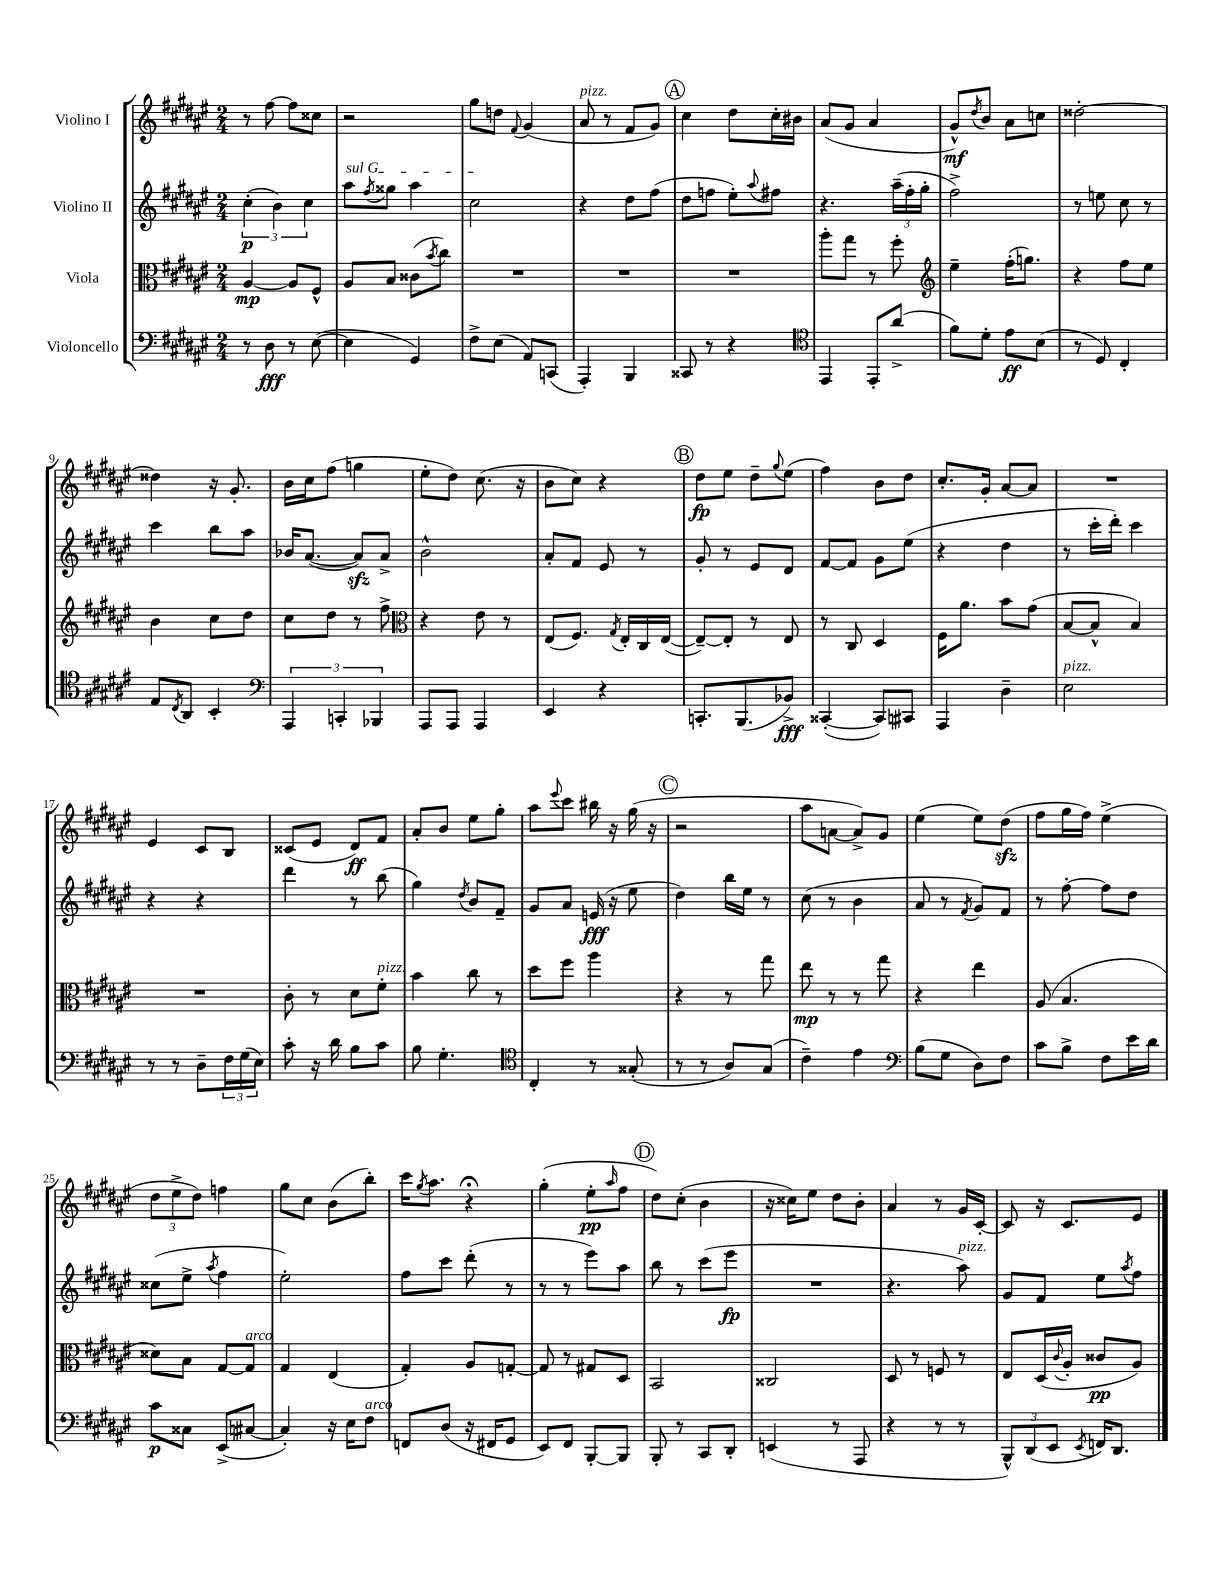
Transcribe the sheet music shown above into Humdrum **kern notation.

**kern	**dynam	**kern	**dynam	**kern	**dynam	**kern	**dynam
*part4	*part4	*part3	*part3	*part2	*part2	*part1	*part1
*staff4	*staff4	*staff3	*staff3	*staff2	*staff2	*staff1	*staff1
*I"Violoncello	*	*I"Viola	*	*I"Violino II	*	*I"Violino I	*
*clefF4	*	*clefC3	*	*clefG2	*	*clefG2	*
*k[f#c#g#d#a#e#]	*	*k[f#c#g#d#a#e#]	*	*k[f#c#g#d#a#e#]	*	*k[f#c#g#d#a#e#]	*
*M2/4	*	*M2/4	*	*M2/4	*	*M2/4	*
=1	=1	=1	=1	=1	=1	=1	=1
8r	.	[4A#/	mp	(6cc#'\	p	8r	.
8D#\	fff	.	.	.	.	[8ff#\	.
.	.	.	.	6b\)	.	.	.
8r	.	8A#/L]	.	.	.	8ff#\L]	.
.	.	.	.	6cc#\	.	.	.
([8E#\	.	8F#^^/J	.	.	.	8cc##X\J	.
=2	=2	=2	=2	=2	=2	=2	=2
!	!	!	!	!LO:TX:a:i:t=sul G	!	!	!
4E#\]	.	8A#/L	.	8aa#\L	.	2r	.
.	.	.	.	8qff#/	.	.	.
.	.	8B/J	.	8gg##X\J	.	.	.
4GG#/)	.	(8c##X\L	.	4aa#\	.	.	.
.	.	8qb/	.	.	.	.	.
.	.	8cc#\J)	.	.	.	.	.
=3	=3	=3	=3	=3	=3	=3	=3
8F#^\L	.	2r	.	2cc#\	.	8gg#\L	.
(8E#\J	.	.	.	.	.	8ddn\J	.
.	.	.	.	.	.	8qqf#/	.
8AA#/L)	.	.	.	.	.	(4g#/	.
(8CCn/J	.	.	.	.	.	.	.
=4	=4	=4	=4	=4	=4	=4	=4
!	!	!	!	!	!	!LO:TX:a:i:t=pizz.	!
4AAA#'/)	.	2r	.	4r	.	8a#/	.
.	.	.	.	.	.	8r	.
4BBB/	.	.	.	8dd#\L	.	8f#/L	.
.	.	.	.	(8ff#\J	.	8g#/J)	.
!!LO:REH:place=s1:t=A
=5	=5	=5	=5	=5	=5	=5	=5
8CC##X/	.	2r	.	8dd#\L	.	4cc#\	.
8r	.	.	.	8ffn\J	.	.	.
4r	.	.	.	8ee#'\L)	.	8dd#\L	.
.	.	.	.	8qqaa#/	.	.	.
.	.	.	.	8ff#X\J	.	16cc#'\L	.
.	.	.	.	.	.	16b#X\JJ	.
=6	=6	=6	=6	=6	=6	=6	=6
*clefC4	*	*	*	*	*	*	*
4EE#/	.	8aa#'\L	.	4.r	.	(8a#/L	.
.	.	8gg#\J	.	.	.	8g#/J	.
8EE#'/L	.	8r	.	.	.	4a#/	.
(8a#^/J	.	8ff#'\	.	(24aa#~\LL	.	.	.
.	.	.	.	24ff#'\	.	.	.
.	.	.	.	24gg#'\JJ	.	.	.
=7	=7	=7	=7	=7	=7	=7	=7
*	*	*clefG2	*	*	*	*	*
8f#\L)	.	4ee#~\	.	2ff#^\)	.	8g#^^/L)	mf
.	.	.	.	.	.	8qdd#/	.
8d#'\J	.	.	.	.	.	8b/J	.
8e#\L	ff	(16ff#'\KL	.	.	.	8a#\L	.
.	.	8.ggn\J)	.	.	.	.	.
(8B\J	.	.	.	.	.	8ccn\J	.
=8	=8	=8	=8	=8	=8	=8	=8
8r	.	4r	.	8r	.	[2dd##X'\	.
8D#/)	.	.	.	8een\	.	.	.
4C#'/	.	8ff#\L	.	8cc#\	.	.	.
.	.	8ee#\J	.	8r	.	.	.
!!LO:LB:g=z
=9	=9	=9	=9	=9	=9	=9	=9
8E#/L	.	4b\	.	4ccc#\	.	4dd##X\]	.
8qC#/	.	.	.	.	.	.	.
8AA#/J	.	.	.	.	.	.	.
4BB'/	.	8cc#\L	.	8bb\L	.	16r	.
.	.	.	.	.	.	8.g#'/	.
.	.	8dd#\J	.	8aa#\J	.	.	.
=10	=10	=10	=10	=10	=10	=10	=10
*clefF4	*	*	*	*	*	*	*
6AAA#/	.	8cc#\L	.	16b-X/KL	.	16b\LL	.
.	.	.	.	([8.a#/J	.	16cc#\J	.
.	.	8dd#\J	.	.	.	(8ff#\J	.
6CCn'/	.	.	.	.	.	.	.
.	.	8r	.	8a#zz/L])	.	4ggn\	.
6BBB-X/	.	.	.	.	.	.	.
.	.	8ff#^\	.	8a#^/J	.	.	.
=11	=11	=11	=11	=11	=11	=11	=11
*	*	*clefC3	*	*	*	*	*
8AAA#/L	.	4r	.	2b^^\	.	8ee#'\L	.
8AAA#/J	.	.	.	.	.	8dd#\J)	.
4AAA#/	.	8e#\	.	.	.	(8.cc#\	.
.	.	8r	.	.	.	.	.
.	.	.	.	.	.	16r	.
=12	=12	=12	=12	=12	=12	=12	=12
4EE#/	.	(8E#/L	.	8a#'/L	.	8b\L	.
.	.	8.F#/J)	.	8f#/J	.	8cc#\J)	.
4r	.	.	.	8e#/	.	4r	.
.	.	8qG#/	.	.	.	.	.
.	.	16E#'/LL	.	.	.	.	.
.	.	16C#/	.	8r	.	.	.
.	.	([16E#/JJ	.	.	.	.	.
!!LO:REH:place=s1:t=B
=13	=13	=13	=13	=13	=13	=13	=13
8.CCn'/L	.	8E#~/L_)	.	8g#'/	.	8dd#\L	fp
.	.	8E#'/J]	.	8r	.	8ee#\J	.
(8.BBB/	.	.	.	.	.	.	.
.	.	8r	.	8e#/L	.	8dd#~\L	.
.	.	.	.	.	.	8qqgg#/	.
8BB-X^/J)	fff	8E#/	.	8d#/J	.	(8ee#\J	.
=14	=14	=14	=14	=14	=14	=14	=14
([4CC##X'/	.	8r	.	[8f#/L	.	4ff#\)	.
.	.	8C#/	.	8f#/J]	.	.	.
8CC##/L])	.	4D#/	.	8g#\L	.	8b\L	.
8CC#X/J	.	.	.	(8ee#\J	.	8dd#\J	.
=15	=15	=15	=15	=15	=15	=15	=15
4AAA#/	.	16F#\KL	.	4r	.	8.cc#'/L	.
.	.	8.a#\J	.	.	.	.	.
.	.	.	.	.	.	16g#'/Jk	.
4D#~\	.	8b\L	.	4dd#\	.	[8a#/L	.
.	.	(8g#\J	.	.	.	8a#/J]	.
=16	=16	=16	=16	=16	=16	=16	=16
!LO:TX:a:i:t=pizz.	!	!	!	!	!	!	!
2E#\	.	[8B/L	.	8r	.	2r	.
.	.	8B^^/J]	.	16ccc#'\LL	.	.	.
.	.	.	.	16ddd#'\JJ)	.	.	.
.	.	4B/)	.	4ccc#\	.	.	.
!!LO:LB:g=z
=17	=17	=17	=17	=17	=17	=17	=17
8r	.	2r	.	4r	.	4e#/	.
8r	.	.	.	.	.	.	.
8D#~\L	.	.	.	4r	.	8c#/L	.
24F#\L	.	.	.	.	.	8B/J	.
(24G#\	.	.	.	.	.	.	.
24E#\JJ)	.	.	.	.	.	.	.
=18	=18	=18	=18	=18	=18	=18	=18
8c#'\	.	8c#'\	.	4ddd#\	.	(8c##X/L	.
16r	.	8r	.	.	.	8e#/J	.
16d#\	.	.	.	.	.	.	.
8B\L	.	8d#\L	.	8r	.	8d#/L)	ff
!	!	!LO:TX:a:i:t=pizz.	!	!	!	!	!
8c#\J	.	8f#'\J	.	(8bb\	.	8f#/J	.
=19	=19	=19	=19	=19	=19	=19	=19
8B\	.	4b\	.	4gg#\)	.	8a#'/L	.
4.G#'\	.	.	.	.	.	8b/J	.
.	.	.	.	8qdd#/	.	.	.
.	.	8cc#\	.	8b/L	.	8ee#\L	.
.	.	8r	.	8f#~/J	.	8gg#'\J	.
=20	=20	=20	=20	=20	=20	=20	=20
*clefC4	*	*	*	*	*	*	*
4C#'/	.	8dd#\L	.	8g#/L	.	8aa#\L	.
.	.	.	.	.	.	8qqeee#/	.
.	.	8ff#\J	.	8a#/J	.	8ccc#\J	.
8r	.	4aa#\	.	(16en/	fff	16bb#X\	.
.	.	.	.	16r	.	16r	.
(8G##X'/	.	.	.	8ee#\	.	(16gg#\	.
.	.	.	.	.	.	16r	.
!!LO:REH:place=s1:t=C
=21	=21	=21	=21	=21	=21	=21	=21
8r	.	4r	.	4dd#\)	.	2r	.
8r	.	.	.	.	.	.	.
8A#/L)	.	8r	.	16bb\LL	.	.	.
.	.	.	.	16ee#\JJ	.	.	.
(8G#/J	.	8gg#\	.	8r	.	.	.
=22	=22	=22	=22	=22	=22	=22	=22
4c#~\)	.	8ee#\	mp	(8cc#\	.	8aa#\L	.
.	.	8r	.	8r	.	[8an\J	.
4e#\	.	8r	.	4b\	.	8a^/L])	.
.	.	8gg#\	.	.	.	8g#/J	.
=23	=23	=23	=23	=23	=23	=23	=23
*clefF4	*	*	*	*	*	*	*
(8B\L	.	4r	.	8a#/	.	(4ee#\	.
8G#\J	.	.	.	8r	.	.	.
.	.	.	.	8qf#/	.	.	.
8D#\L)	.	4ee#\	.	8g#/L)	.	8ee#\L)	.
8F#\J	.	.	.	8f#/J	.	(8dd#zz\J	.
=24	=24	=24	=24	=24	=24	=24	=24
8c#\L	.	(8A#/	.	8r	.	8ff#\L	.
8B^\J	.	4.B/	.	[8ff#'\	.	16gg#\L	.
.	.	.	.	.	.	16ff#\JJ)	.
8F#\L	.	.	.	8ff#\L]	.	(4ee#^\	.
16e#\L	.	.	.	8dd#\J	.	.	.
16d#\JJ	.	.	.	.	.	.	.
!!LO:LB:g=z
=25	=25	=25	=25	=25	=25	=25	=25
8c#\L	p	8d##X\L)	.	(8cc##X\L	.	12dd#\L	.
.	.	.	.	.	.	12ee#^\	.
8C##X\J	.	8B\J	.	8ee#^\J	.	.	.
.	.	.	.	.	.	12dd#\J)	.
.	.	.	.	8qaa#/	.	.	.
(8EE#^/L	.	[8G#/L	.	4ff#\	.	4ffn\	.
!	!	!LO:TX:a:i:t=arco	!	!	!	!	!
[8C#X/J	.	8G#/J]	.	.	.	.	.
=26	=26	=26	=26	=26	=26	=26	=26
4C#'/])	.	4G#/	.	2ee#'\)	.	8gg#\L	.
.	.	.	.	.	.	8cc#\J	.
16r	.	(4E#/	.	.	.	(8b\L	.
16E#\KL	.	.	.	.	.	.	.
!LO:TX:a:i:t=arco	!	!	!	!	!	!	!
8F#\J	.	.	.	.	.	8bb'\J)	.
=27	=27	=27	=27	=27	=27	=27	=27
8FFn/L	.	4G#'/)	.	8ff#\L	.	16ccc#\KL	.
.	.	.	.	.	.	8qgg#/	.
.	.	.	.	.	.	8.aa#\J	.
(8D#/J	.	.	.	8ccc#\J	.	.	.
16r	.	8A#/L	.	(8ddd#'\	.	4r;<	.
16FF#X/KL	.	.	.	.	.	.	.
8GG#/J	.	[8Gn'/J	.	8r	.	.	.
=28	=28	=28	=28	=28	=28	=28	=28
8EE#/L)	.	8G/]	.	8r	.	(4gg#'\	.
8FF#/J	.	8r	.	8r	.	.	.
[8BBB'/L	.	8G#X/L	.	8eee#\L)	.	8ee#'\L	pp
.	.	.	.	.	.	16qqaa#/	.
8BBB/J]	.	8D#/J	.	8aa#\J	.	8ff#\J	.
!!LO:REH:place=s1:t=D
=29	=29	=29	=29	=29	=29	=29	=29
8BBB'/	.	2BB/	.	8bb\	.	8dd#\L)	.
8r	.	.	.	8r	.	(8cc#'\J	.
8CC#/L	.	.	.	(8ccc#\L	.	4b\	.
8DD#'/J	.	.	.	8eee#\J	fp	.	.
=30	=30	=30	=30	=30	=30	=30	=30
(4EEn/	.	2C##X/	.	2r	.	16r	.
.	.	.	.	.	.	16cc##X\KL)	.
.	.	.	.	.	.	8ee#\J	.
8r	.	.	.	.	.	8dd#\L	.
8AAA#/	.	.	.	.	.	8b'\J	.
=31	=31	=31	=31	=31	=31	=31	=31
4r	.	8D#/	.	4.r	.	4a#/	.
.	.	8r	.	.	.	.	.
8r	.	8Fn/	.	.	.	8r	.
!	!	!	!	!LO:TX:a:i:t=pizz.	!	!	!
8r	.	8r	.	8aa#\)	.	16g#/LL	.
.	.	.	.	.	.	[16c#'/JJ	.
=32	=32	=32	=32	=32	=32	=32	=32
12BBB^^/L)	.	8E#/L	.	8g#/L	.	8c#/]	.
(12DD#/	.	.	.	.	.	.	.
.	.	(16D#/L	.	8f#/J	.	16r	.
12EE#/J	.	.	.	.	.	.	.
.	.	8qqc#/	.	.	.	.	.
.	.	16A#'/JJ	.	.	.	8.c#/L	.
8qEE#/	.	.	.	.	.	.	.
16FFn/KL)	.	8c##X/L	pp	8ee#\L	.	.	.
8.DD#/J	.	.	.	.	.	.	.
.	.	.	.	8qaa#/	.	.	.
.	.	8A#/J)	.	8ff#\J	.	8e#/J	.
==	==	==	==	==	==	==	==
*-	*-	*-	*-	*-	*-	*-	*-
